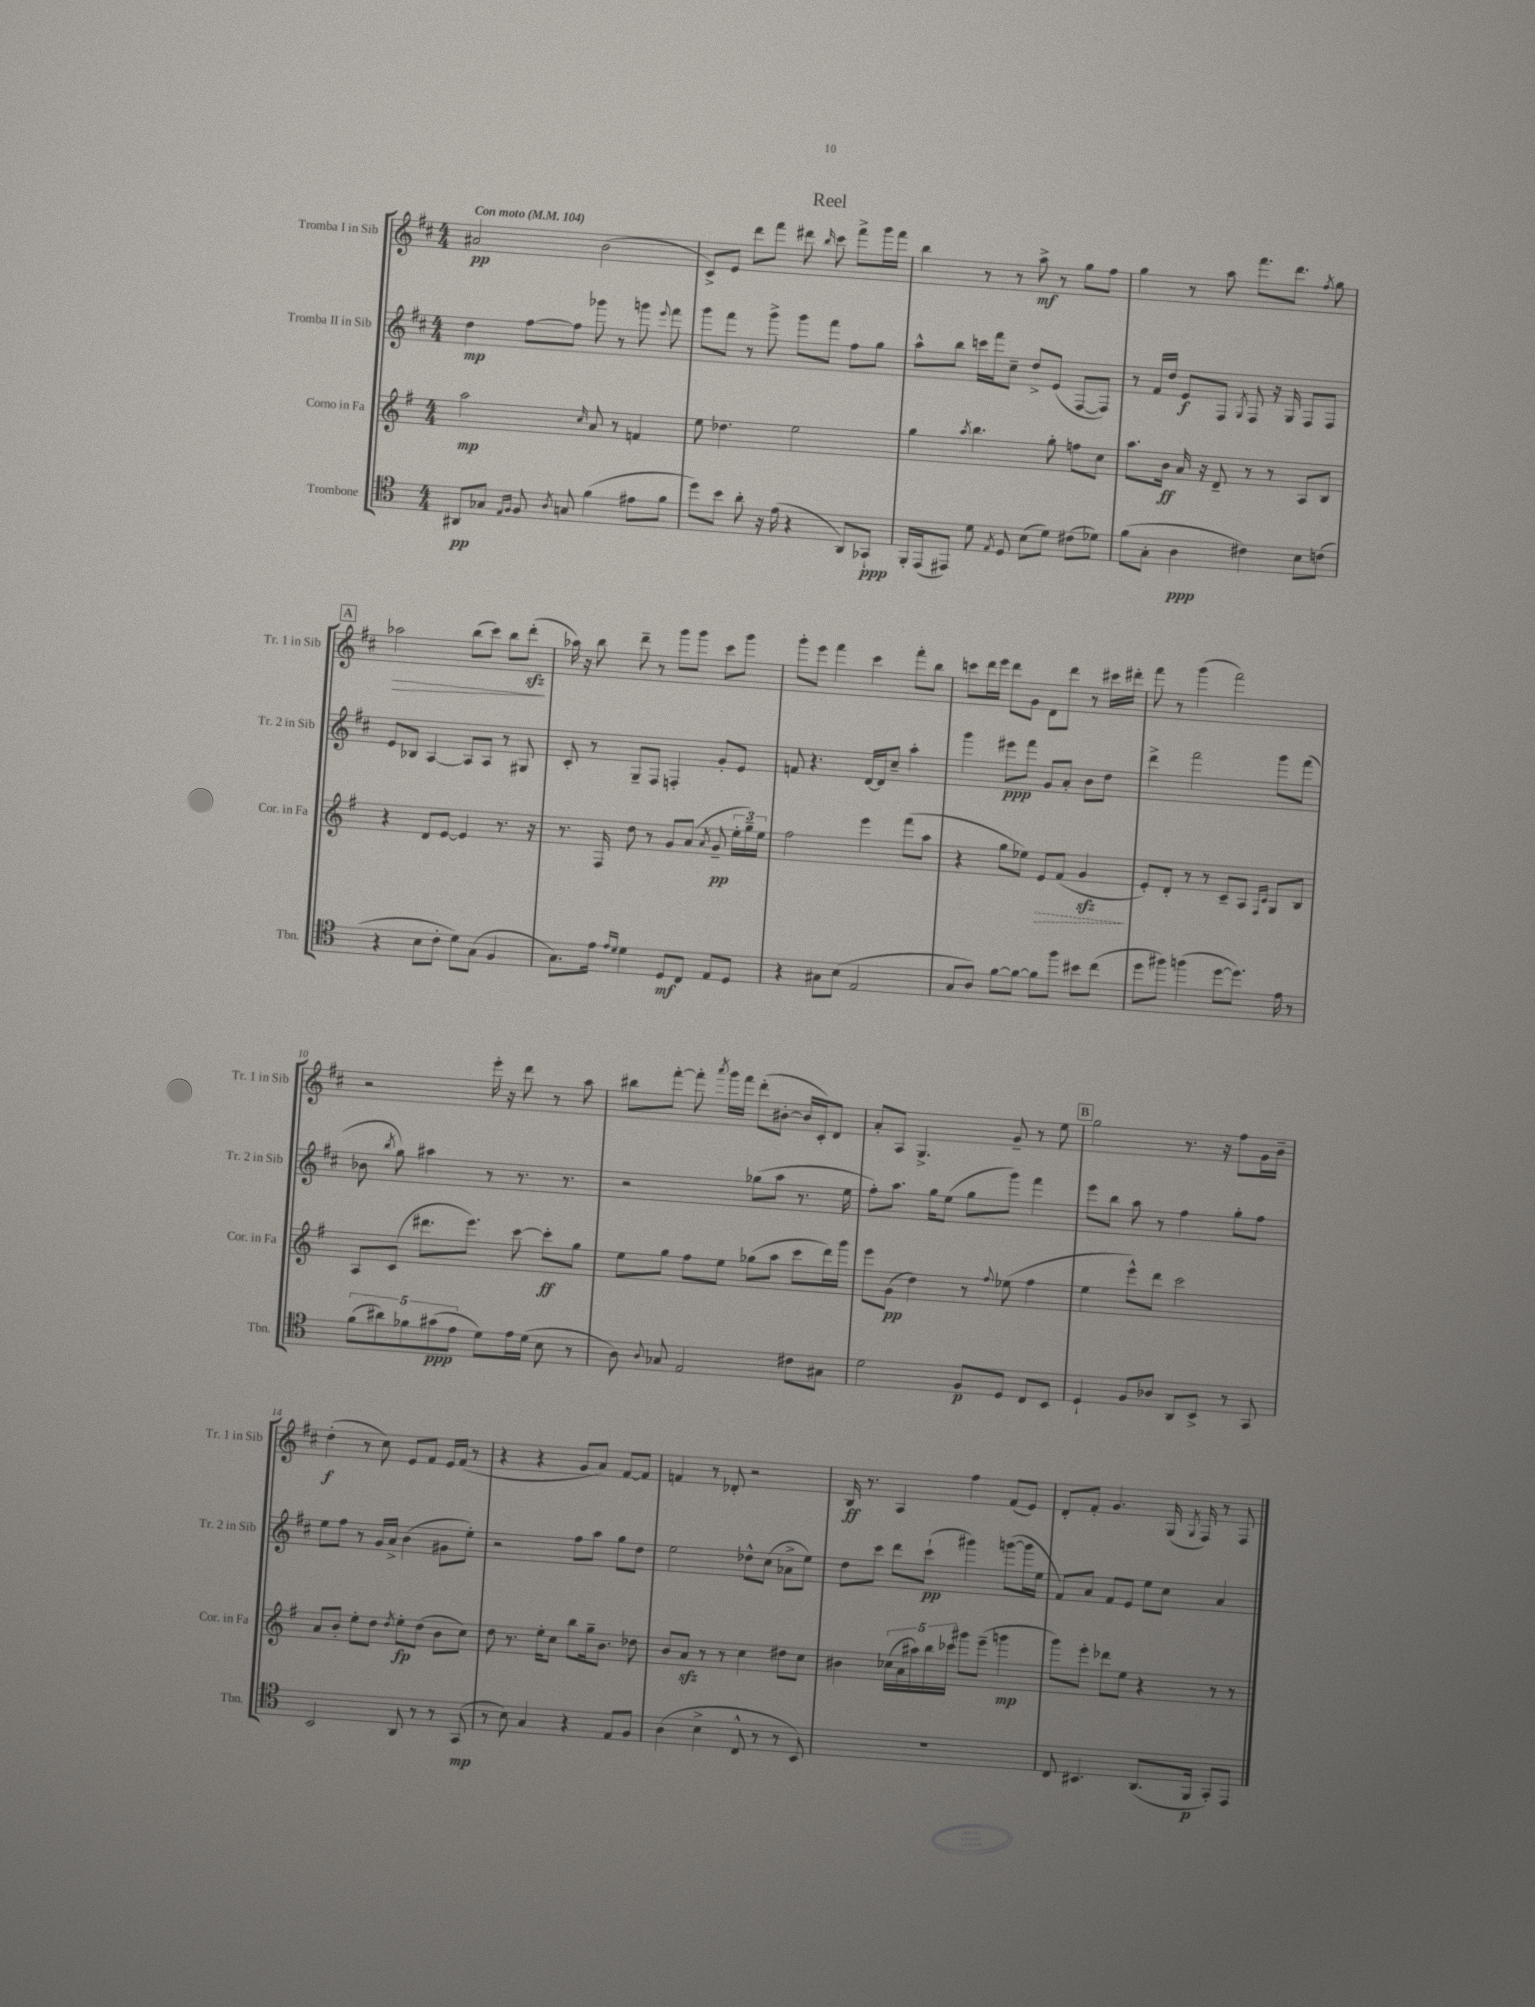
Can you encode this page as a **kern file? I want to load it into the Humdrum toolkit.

**kern	**kern	**kern	**kern
*staff4	*staff3	*staff2	*staff1
*clefC4	*clefG2	*clefG2	*clefG2
*k[]	*k[f#]	*k[f#c#]	*k[f#c#]
*M4/4	*M4/4	*M4/4	*M4/4
*MM104	*MM104	*MM104	*MM104
8AA#/L	2aa\	4dd\	2a#/
8G-/J	.	.	.
16qqE/LL	.	.	.
16qqF/JJ	.	.	.
8F/	.	[8ff#\L	.
8qA/	.	.	.
8G/	.	8ff#\]J	.
.	16qqcc/	.	.
(4f\	8a/	8ggg-\	(2b\
.	8r	8r	.
8e#\L	4f/	8ggg\	.
.	.	8qqeee/	.
8f\J	.	8fff#\	.
=	=	=	=
8dd\L)	8ee\	8ggg\L	8c#^/L)
8b\J	4.dd-\	8fff#\J	8e/J
8a'\	.	8r	8ddd\L
16r	.	8ggg^\	8fff#\J
(16e\	.	.	.
4r	2ee\	8ggg\L	8ddd#\
.	.	.	16qqbb/
.	.	8fff#\J	8ccc#\
8AA/L)	.	8ff#\L	8fff#^\L
8GG-`/J	.	8gg\J	16ggg\L
.	.	.	16fff#\JJ
=	=	=	=
16FF'/LL	4gg\	8aa^^\L	4bb\
(16EE/J	.	.	.
8EE#/J)	.	8bb\J	.
.	8qaa/	.	.
8d\	4.bb\	16ccc\LL	8r
.	.	16fff#\J	.
8qE/	.	.	.
8D/	.	8cc#~\J	8r
(8B\L	.	8dd^/L	8aa^\
8d\J)	8gg'\	(8e/J	8r
(8c#\L	8ff\L	[8F#/L	8gg\L
8d-\J)	8cc\J	8F#/]J)	8ff#\J
=	=	=	=
(8f\L	8.aa\L	8r	4gg\
8G'\J	.	16f#/LL	.
.	16b\Jk	16dd/JJ	.
4A\	16a/	8e/L	8r
.	16r	.	.
.	8d~/	8F#/J	8aa\
.	.	8qG/	.
4c#\)	8r	8F#/	8.fff#\L
.	8r	16r	.
.	.	16G/	8.ddd\J
8B\L	8A/L	8F#/L	.
.	.	.	8qff#/
(8c\J	8B/J	8F#/J	8gg\
=	=	=	=
4r	4r	8e/L	2aa-\
.	.	8B-/J	.
8B\L	8d/L	[4A/	.
8c'\J	[8e/J	.	.
8d\L)	4e/]	8A/]L	(8bb\L
(8G\J	.	8A/J	8ccc#\J)
4F/	8.r	8r	8bb\L
.	.	8G#/	(8ddd'\J
.	16r	.	.
=	=	=	=
8.G\L)	8.r	8c#'/	16aa-\)
.	.	.	16r
.	.	8r	8bb\
16e\Jk	16F#/	.	.
16qqe/LL	.	.	.
16qqd/JJ	.	.	.
4d\	8dd\	8G~/L	8ddd~\
.	8r	8F#/J	8r
8D/L	8g/L	4F'/	8ggg\L
8C/J	(8a/J	.	8ggg\J
.	8qa/	.	.
8E/L	8g~/	8g'/L	8ccc#\L
8D/J	24ee'\LL	8e/J	8ggg\J
.	24gg~\)	.	.
.	24ee\JJ	.	.
=	=	=	=
4r	2ff#\	8f/	8ggg'\L
.	.	4.r	8eee\J
8G#\L	.	.	4fff#\
(8B\J	.	.	.
2E/	4eee\	[16d/LL	4ccc#\
.	.	16d/]J	.
.	.	8cc#~/J	.
.	(8fff#\L	4aa'\	8fff#'\L
.	8aa\J	.	8bb\J
=	=	=	=
8G/L	4r	4ggg\	8ccc\L
8A/J)	.	.	16ddd\L
.	.	.	16eee\JJ
[8f\L	8gg\L	8eee#\L	8ddd\L
8f\_J	8ee-\J)	8fff#\J	8g\J
8f\]L	8e/L	8g/L	8d\L
8ff\J	(8f#/J	8a'/J	8ddd\J
8b#\L	4g/	8b\L	8r
(8cc\J	.	8dd\J	16ccc#\LL
.	.	.	16ddd#'\JJ
=	=	=	=
8dd\L	8e'/L)	4ddd^\	8fff#\
8ff#\J)	8d'/J	.	8r
(4ff\	8r	2fff#\	(4ggg\
.	8r	.	.
[8dd\L	8c~/L	.	2fff#\)
8.dd\]J)	8A/J	.	.
.	16qqF#/LL	.	.
.	16qqc/JJ	.	.
.	8G/L	8ggg\L	.
16e\	.	.	.
8r	8B/J	(8fff#\J	.
=	=	=	=
(10f\L	8A/L	8b-\	2r
10a#\)	.	.	.
.	.	8qbb/	.
.	(8c/J	8gg\)	.
10f-\	.	.	.
.	8.ddd#\L	4aa#\	.
(10g#\	.	.	.
10e\J	.	.	.
.	8.eee\J)	.	.
8d\L)	.	8r	16eee'\
.	.	.	16r
16e\L	[8ccc\	8.r	8ddd\
(16d\JJ	.	.	.
8B\	8ccc'\]L	.	8r
.	.	8.r	.
8r	8gg\J	.	8aa\
=	=	=	=
8A\)	8ee\L	2r	8bb#\L
8qqA/	.	.	.
8G-/	8gg\J	.	[8fff#'\J
2E/	8ff#\L	.	8fff#'\]
.	.	.	8qaaa/
.	8ee\J	.	16ggg\LL
.	.	.	16fff#\JJ
.	(8gg-\L	(8gg-\L	(8ddd'\L
.	8aa\J	8aa\J	[8b#'\J
8c#\L	8ccc\L	8.r	16b#/]LL
.	.	.	16c#'/J)
8G#\J	16ddd\L)	.	8d/J
.	16ggg\JJ	16ee\	.
=	=	=	=
2d\	8eee\L	8ff#'\L)	8a'/L
.	(8g\J	8.aa\J	8A/J
.	4dd\)	.	4.G^/
.	.	16gg\LK	.
.	.	(8ee\J	.
8F/L	8r	8gg\L	.
.	8qqff#/	.	.
8D/J	(8ee-\	8ggg\J)	8g~/
8C/L	4ff#\	4fff#\	8r
8BB/J	.	.	8ee\
=	=	=	=
4D`/	4ee\	8eee\L	2gg\
.	.	8bb\J	.
8F/L	8eee^^\L)	8aa\	.
8A-/J	8ddd\J	8r	.
8AA/L	2ccc\	4ff#\	8.r
8BB^/J	.	.	.
.	.	.	16r
8r	.	8gg'\L	8ff#\L
8GG/	.	8ff#\J	16g\L
.	.	.	16b~\JJ
=	=	=	=
2BB/	8a/L	8ee\L	(4dd'\
.	8b'/J	8ff#\J	.
.	8ee'\L	8r	8r
.	8dd\J	16g/LL	8cc#\)
.	.	16a^/JJ	.
.	8qdd/	.	.
8AA/	8ee'\L	(4b\	8e/L
8r	(8dd\J	.	8f#/J
8r	8b\L	8g#\L	16e/LL
.	.	.	(16f#/JJ
(8GG/	8cc\J)	8ee'\J)	8r
=	=	=	=
8r	8dd\	2r	4r
8B\)	8.r	.	.
4G/	.	.	4r
.	16ee'\LK	.	.
.	8cc\J	.	.
4r	8bb\L	8ff#\L	8g/L
.	16gg~\k	8aa\J	8a/J)
.	8.b\J	.	.
8E/L	.	8gg\L	[8f#/L
8F/J	8dd-\	8dd\J	8f#/]J
=	=	=	=
(4A\	8b/L	2ee\	4f/
.	8a/J	.	.
4B^\	8r	.	8r
.	8r	.	8d-'/
8C^^/	4cc\	8dd-^^\L	2r
8r	.	(8cc#\J	.
8r	8dd#\L	8a-^\L	.
8BB/)	8cc\J	8ee\J)	.
=	=	=	=
1r	4b#\	8dd\L	16B/
.	.	.	8.r
.	.	8ccc#\J	.
.	(20cc-\LL	8ddd\L	4A/
.	20a\	.	.
.	20aa#\)	.	.
.	.	(8ccc#`\J	.
.	20bb\	.	.
.	20ccc-\JJ	.	.
.	8ggg#\L	4ggg#\)	4ff#\
.	(8eee~\J	.	.
.	4ggg\	([8ggg\L	(8f#/L
.	.	16ggg\]L	8e/J)
.	.	16ee\JJ	.
=	=	=	=
8C/	8ggg\L)	8f#/L)	8d'/L
4.BB#/	8eee'\J	8a/J	8f#'/J
.	8ddd-\L	8f#/L	4.g/
.	8ee\J	8e/J	.
(8.AA/L	4r	8ee\L	.
.	.	8cc#\J	(16G/
.	.	.	8qG/
16FF/Jk	.	.	16F#/)
8GG'/L)	8r	4a/	8r
8EE/J	8r	.	8F#/
==	==	==	==
*-	*-	*-	*-
